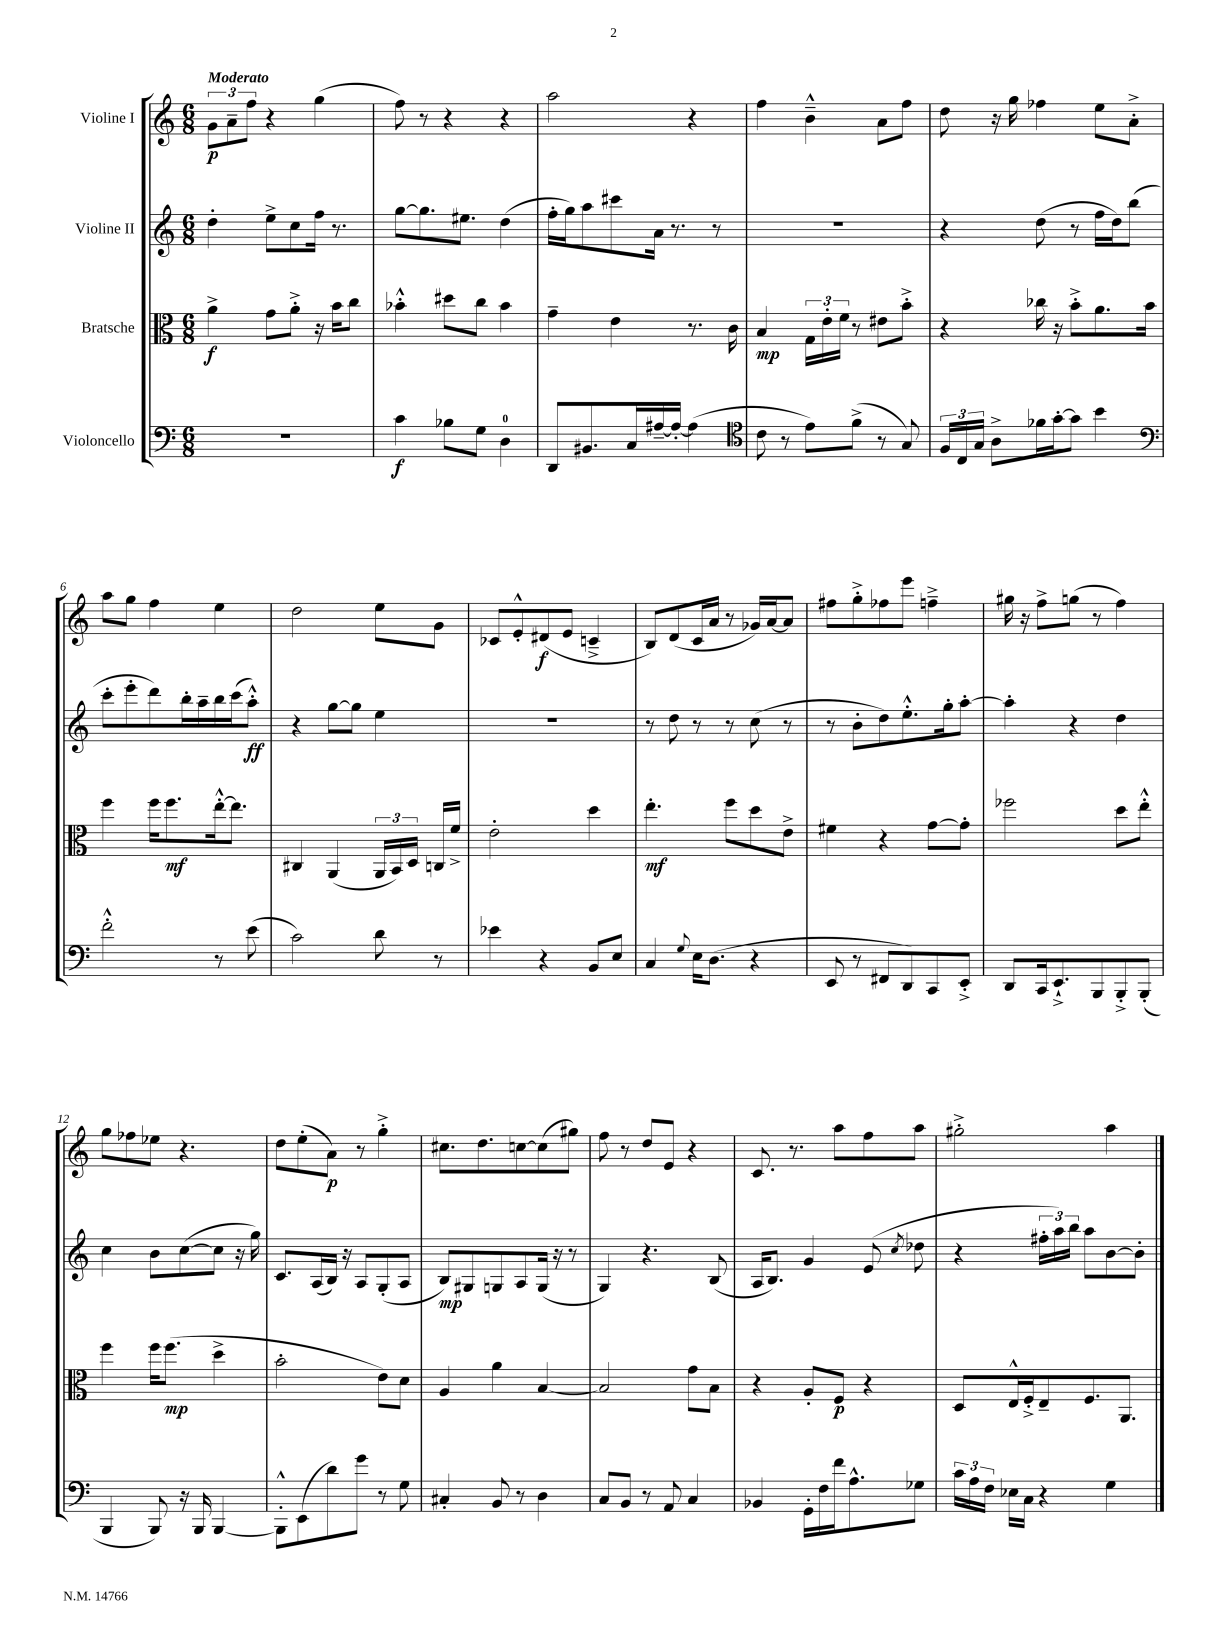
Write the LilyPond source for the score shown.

<<
\new StaffGroup <<
\new Staff = "s0" \with { instrumentName = "Violine I" } {
    \clef treble \key c \major \numericTimeSignature \time 6/8 \tempo "Moderato"
    \autoBeamOff \tuplet 3/2 { g'8[\p a'8-- f''8] } r4 g''4( |
    f''8) r8 r4 r4 |
    a''2 r4 |
    f''4 b'4---^ a'8[ f''8] |
    d''8 r16 g''16 fes''4 e''8[ a'8]-.-> |
    a''8[ g''8] f''4 e''4 |
    d''2 e''8[ g'8] |
    ces'8[ e'8-.-^ dis'8\f( e'8] c'4---> |
    b8[) d'8( c'16 a'16] r8 ges'16[) a'16~ a'8] |
    fis''8[ g''8-.-> fes''8 e'''8] f''4---> |
    gis''16 r16 f''8[-> g''8]( r8 f''4) |
    g''8[ fes''8 ees''8] r4. |
    d''8[ e''8-.( a'8]\p) r8 g''4-.-> |
    cis''8.[ d''8. c''8~ c''8( gis''8]) |
    f''8 r8 d''8[ e'8] r4 |
    c'8. r8. a''8[ f''8 a''8] |
    gis''2-.-> a''4 \bar "|." |
}
\new Staff = "s1" \with { instrumentName = "Violine II" } {
    \clef treble \key c \major \numericTimeSignature \time 6/8
    \autoBeamOff d''4-. e''8[-> c''8 f''16] r8. |
    g''8[~ g''8. eis''8.] d''4( |
    f''16[-. g''16) a''8 cis'''8 a'16] r8. r8 |
    R2. |
    r4 d''8( r8 f''16[ d''16) b''8]( |
    c'''8[-. e'''8-. d'''8) b''16-. a''16-- b''16 c'''16( a''8]-.-^\ff) |
    r4 g''8[~ g''8] e''4 |
    R2. |
    r8 d''8 r8 r8 c''8( r8 |
    r8 b'8[-. d''8) e''8.-.-^ g''16-. a''8]~-. |
    a''4-. r4 d''4 |
    c''4 b'8[ c''8~( c''8] r16 g''16) |
    c'8.[ a16( b16]) r16 a8[ g8-.( a8] |
    b8[\mp) gis8 g8 a8 g16]( r16 r8 |
    g4) r4. b8( |
    a16[ b8.]) g'4 e'8( \acciaccatura { c''8 } des''8 |
    r4 \tuplet 3/2 { fis''16[-. a''16) b''16] } a''8[ b'8~ b'8]-. \bar "|." |
}
\new Staff = "s2" \with { instrumentName = "Bratsche" } {
    \clef alto \key c \major \numericTimeSignature \time 6/8
    \autoBeamOff a'4->\f g'8[ a'8]-.-> r16 b'16[ c''8] |
    bes'4-.-^ dis''8[ c''8] bes'4 |
    g'4-- e'4 r8. c'16 |
    b4\mp \tuplet 3/2 { g16[ e'16-. f'16] } r8 eis'8[ b'8]-.-> |
    r4 ces''16 r16 b'8[-.-> a'8. b'16] |
    f''4 f''16[ f''8.\mf e''16~-.-^ e''8.] |
    cis4 a,4( \tuplet 3/2 { a,16[ b,16) d16] } c16[ f'16]-> |
    e'2-. d''4 |
    e''4.-.\mf f''8[ d''8 e'8]-> |
    fis'4 r4 g'8[~ g'8]-. |
    fes''2 d''8[ e''8]-.-^ |
    f''4 f''16[ f''8.]\mp( d''4-> |
    b'2-. e'8[) d'8] |
    a4 a'4 b4~ |
    b2 g'8[ b8] |
    r4 a8[-. f8]\p r4 |
    d8[ e16-^ f16-.-> e8-- f8. a,8.] \bar "|." |
}
\new Staff = "s3" \with { instrumentName = "Violoncello" } {
    \clef bass \key c \major \numericTimeSignature \time 6/8
    \autoBeamOff R2. |
    c'4\f bes8[ g8] d4-0 |
    d,8[ bis,8. c16 ais16~-- ais16]~-. ais4( |
    \clef tenor c'8 r8 e'8[) f'8]->( r8 g8) |
    \tuplet 3/2 { f16[ c16 g16] } a8[-> fes'16 g'16~-. g'8] b'4 |
    \clef bass f'2-.-^ r8 e'8( |
    c'2) d'8 r8 |
    ees'4 r4 b,8[ e8] |
    c4 \appoggiatura { g8 } e16[ d8.]( r4 |
    e,8 r8 fis,8[ d,8) c,8 e,8]-.-> |
    d,8[ c,16 e,8.-!-> b,,8 b,,8-.-> b,,8]-.( |
    b,,4 b,,8) r16 b,,16 b,,4~ |
    b,,8[-.-^ e,8( d'8) g'8] r8 g8 |
    cis4-. b,8 r8 d4 |
    c8[ b,8] r8 a,8 c4 |
    bes,4 g,16[-. f16 f'16 a8.-^ ges8] |
    \tuplet 3/2 { c'16[ a16 f16] } ees16[ c16] r4 g4 \bar "|." |
}
>>
>>
